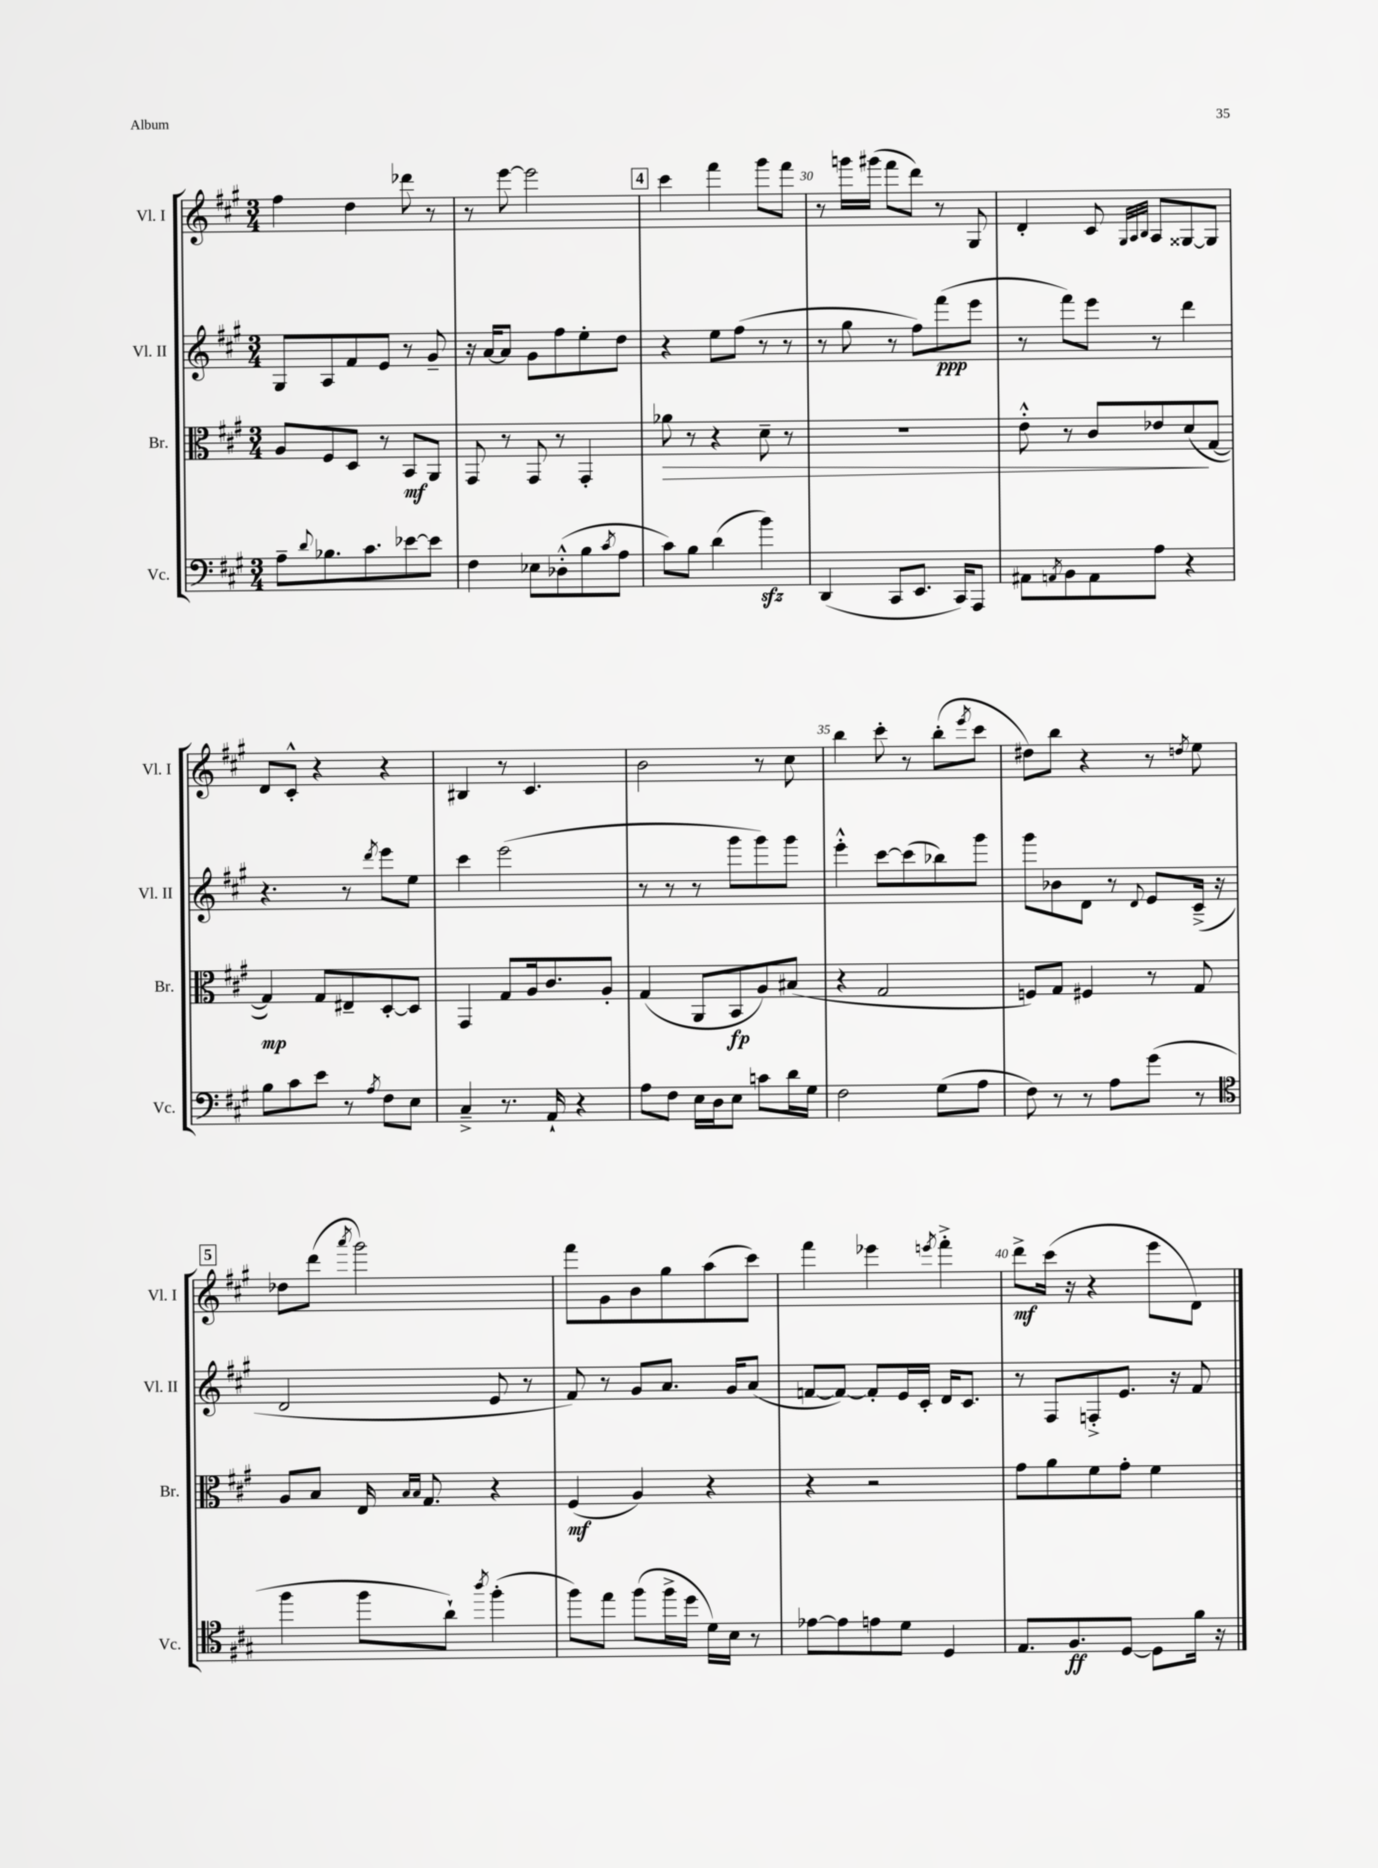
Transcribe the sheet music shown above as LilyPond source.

<<
\new StaffGroup <<
\new Staff = "s0" \with { instrumentName = "Vl. I" shortInstrumentName = "Vl. I" } {
    \clef treble \key a \major \numericTimeSignature \time 3/4
    fis''4 d''4 des'''8 r8 |
    r8 e'''8~ e'''2 |
    \mark \markup { \box "4" } cis'''4 fis'''4 gis'''8 fis'''8 |
    r8 g'''16 gis'''16( fis'''8 d'''8) r8 gis8 |
    d'4-. cis'8 \grace { gis32 a32 b32 } a8 gisis8~ gisis8 |
    d'8 cis'8-.-^ r4 r4 |
    bis4 r8 cis'4. |
    b'2 r8 cis''8 |
    b''4 cis'''8-. r8 b''8-.( \acciaccatura { e'''8 } cis'''8 |
    dis''8) b''8 r4 r8 \acciaccatura { d''8 } e''8 |
    \mark \markup { \box "5" } des''8 d'''8( \acciaccatura { a'''8 } gis'''2) |
    fis'''8 gis'8 b'8 gis''8 a''8( cis'''8) |
    fis'''4 ees'''4 \acciaccatura { e'''8 } fis'''4-.-> |
    d'''8->\mf cis'''16( r16 r4 e'''8 d'8) \bar "|." |
}
\new Staff = "s1" \with { instrumentName = "Vl. II" shortInstrumentName = "Vl. II" } {
    \clef treble \key a \major \numericTimeSignature \time 3/4
    gis8 a8 fis'8 e'8 r8 gis'8-- |
    r16 a'16~ a'8 gis'8 fis''8 e''8-. d''8 |
    \mark \markup { \box "4" } r4 e''8 fis''8( r8 r8 |
    r8 gis''8 r8 fis''8) fis'''8\ppp( e'''8 |
    r8 fis'''8) e'''8 r8 d'''4 |
    r4. r8 \acciaccatura { d'''8 } e'''8 e''8 |
    cis'''4 e'''2( |
    r8 r8 r8 gis'''8 gis'''8) gis'''8 |
    e'''4-.-^ cis'''8~ cis'''8( bes''8) gis'''8 |
    gis'''8 bes'8 d'8 r8 \appoggiatura { d'8 } e'8 cis'16--->( r16 |
    \mark \markup { \box "5" } d'2 e'8 r8 |
    fis'8) r8 gis'8 a'8. gis'16 a'8( |
    f'8~ f'8~) f'8-. e'16 cis'16-. d'16 cis'8. |
    r8 fis8 f8-.-> e'8. r16 fis'8 \bar "|." |
}
\new Staff = "s2" \with { instrumentName = "Br." shortInstrumentName = "Br." } {
    \clef alto \key a \major \numericTimeSignature \time 3/4
    a8 fis8 d8 r8 b,8\mf a,8 |
    gis,8 r8 gis,8 r8 gis,4-. |
    \mark \markup { \box "4" } aes'8\> r8 r4 d'8-- r8 |
    R2. |
    e'8-.-^ r8 cis'8 ees'8 d'8\!( gis8~ |
    gis4\mp) gis8 eis8-- d8~-. d8 |
    gis,4 gis8 a16 cis'8. a8-. |
    gis4( a,8 b,8\fp a8) bis8( |
    r4 gis2 |
    f8) gis8 fis4 r8 gis8 |
    \mark \markup { \box "5" } a8 b8 e16 \grace { b16 b16 } gis8. r4 |
    fis4\mf( a4) r4 |
    r4 r2 |
    gis'8 a'8 fis'8 gis'8-. fis'4 \bar "|." |
}
\new Staff = "s3" \with { instrumentName = "Vc." shortInstrumentName = "Vc." } {
    \clef bass \key a \major \numericTimeSignature \time 3/4
    a8-- \appoggiatura { d'8 } bes8. cis'8. ees'8~ ees'8 |
    fis4 ees8 des8-.-^( b8 \acciaccatura { cis'8 } a8 |
    \mark \markup { \box "4" } cis'8) b8 d'4( b'4\sfz) |
    d,4( cis,8 e,8. cis,16) a,,8 |
    ais,8 \acciaccatura { a,8 } b,8 a,8 a8 r4 |
    b8 cis'8 e'8 r8 \acciaccatura { a8 } fis8 e8 |
    cis4---> r8. a,16-! r4 |
    a8 fis8 e16 d16 e8 c'8 d'16 gis16 |
    fis2 gis8( a8 |
    fis8) r8 r8 a8 gis'8( r8 |
    \mark \markup { \box "5" } \clef tenor fis''4 fis''8 a'8-!) \acciaccatura { a''8 } fis''4-.( |
    fis''8) e''8 fis''8( fis''16-> d''16 d'16) b16 r8 |
    ees'8~ ees'8 e'8 d'8 d4 |
    e8. fis8.\ff d8~ d8 fis'16 r16 \bar "|." |
}
>>
>>
\layout { \context { \Score currentBarNumber = #27 \override BarNumber.break-visibility = ##(#f #t #t) barNumberVisibility = #(every-nth-bar-number-visible 5) } }
